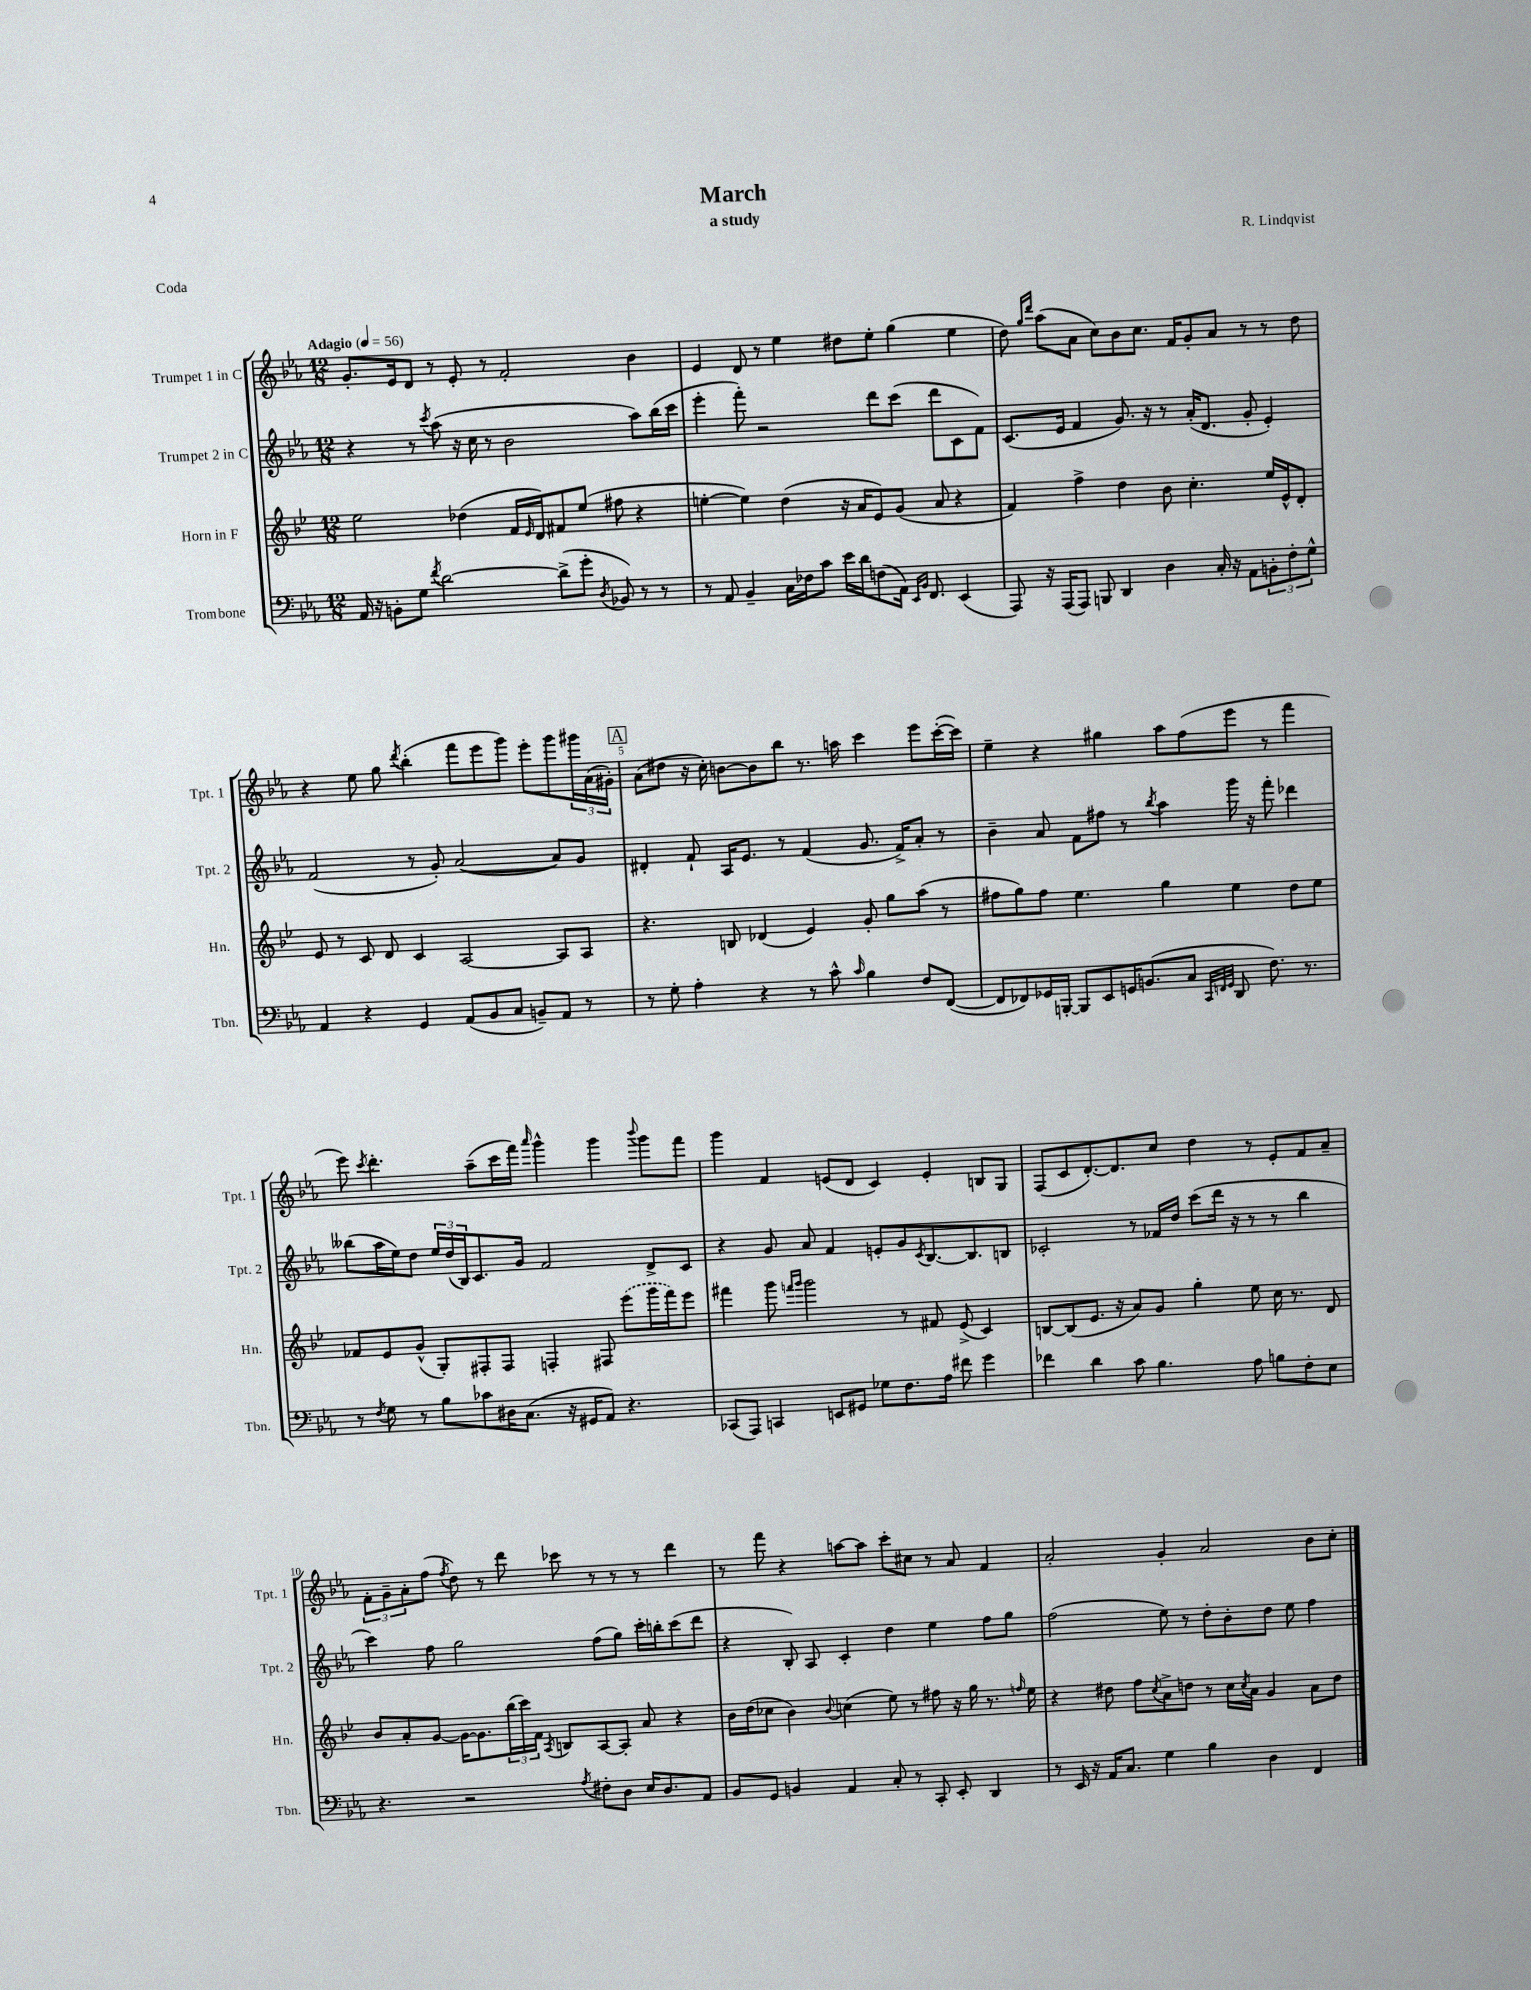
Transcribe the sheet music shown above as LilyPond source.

\header { title = "March" composer = "R. Lindqvist" subtitle = "a study" piece = "Coda" }
<<
\new StaffGroup <<
\new Staff = "s0" \with { instrumentName = "Trumpet 1 in C" shortInstrumentName = "Tpt. 1" } {
    \clef treble \key ees \major \numericTimeSignature \time 12/8 \tempo "Adagio" 4 = 56
    g'8.-. ees'16 d'8 r8 ees'8-. r8 f'2-. bes'4 |
    ees'4 d'8 r8 ees''4 dis''8 ees''8-. g''4( ees''4 |
    d''8) \grace { g''16 d'''16 } aes''8( aes'8 c''8) bes'8 c''8. f'16 g'8-. aes'8 r8 r8 d''8 |
    r4 ees''8 g''8 \acciaccatura { d'''8 } bes''4-.( f'''8 ees'''8 g'''8) ees'''8-. g'''8 \tuplet 3/2 { gis'''16 aes'16( gis'16-.) } |
    \mark \markup { \box "A" } aes'8( dis''8 r16 c''16-.) b'8~ b'8 bes''8 r8. a''16 c'''4 ees'''8 c'''16~-.( c'''16) |
    ees''4-- r4 gis''4 aes''8 f''8( ees'''8 r8 f'''4 |
    ees'''8) \acciaccatura { c'''8 } d'''4.-. aes''8--( c'''16 f'''16) \grace { aes'''16 } g'''4-^ g'''4 \appoggiatura { bes'''8 } g'''8 f'''8 |
    g'''4 f'4 e'8( d'8 c'4) e'4-. b8 g8 |
    f8( c'8 d'8.~-.) d'8. c''8 d''4 r8 ees'8-. f'8 aes'8-- |
    \tuplet 3/2 { f'8-. g'8-- aes'8-. } f''8( \acciaccatura { f''8 } d''8) r8 d'''8 ces'''8 r8 r8 r8 d'''4 |
    r8 f'''8 r4 a''8~ a''8 c'''8-. cis''8 r8 aes'8 f'4 |
    aes'2-. g'4-. aes'2 bes'8 c''8-. \bar "|." |
}
\new Staff = "s1" \with { instrumentName = "Trumpet 2 in C" shortInstrumentName = "Tpt. 2" } {
    \clef treble \key ees \major \numericTimeSignature \time 12/8
    r4 r8 \acciaccatura { c'''8 } aes''8( r16 c''16 r8 bes'2 aes''8) bes''16( c'''16 |
    ees'''4-. f'''8-.) r2 d'''8 c'''8( d'''8 c'8 f'8) |
    c'8.( ees'16 f'4 g'8.) r16 r8 aes'16-.( d'8. g'8-. ees'4-.) |
    f'2( r8 g'8-.) aes'2~( aes'8) g'8 |
    \mark \markup { \box "A" } dis'4-. f'8-! aes16 ees'8. r8 f'4( g'8. f'16->) aes'8-. r8 |
    bes'4-- aes'8 f'8 fis''8 r8 \acciaccatura { bes''8 } aes''4 g'''16 r16 f'''8-. des'''4 |
    beses''8( aes''16 ees''16) d''8 \tuplet 3/2 { ees''16 d''16( bes16) } c'8. g'16 f'2 d'8-> c'8 |
    r4 g'8 aes'8 f'4 e'8-. g'8 \acciaccatura { c'8 } bes8.~ bes8. b8 |
    ces'2-. r8 fes'16 d''16 c'''8( d'''16 r16 r8 r8 bes''4 |
    c'''4) f''8 g''2 f''8( g''8) c'''16-. b''16-. c'''8( d'''8 |
    r4 bes8-.) aes8 c'4-. d''4 ees''4 f''8 g''8 |
    f''2( ees''8) r8 d''8-. bes'8-. d''8 ees''8 f''4 \bar "|." |
}
\new Staff = "s2" \with { instrumentName = "Horn in F" shortInstrumentName = "Hn." } {
    \clef treble \key bes \major \numericTimeSignature \time 12/8
    ees''2 des''4( f'16 \grace { ees'16 } d'16) fis'8 ees''8( fis''8 r4 |
    e''4~-. e''4) d''4( r16 a'16 ees'8) g'8( a'8 r4 |
    f'4) f''4-> d''4 bes'8 c''4.-. ees''16 ees'16-^ d'8-. |
    ees'8 r8 c'8 d'8 c'4 a2~ a8 a8 |
    \mark \markup { \box "A" } r4. b8 des'4( ees'4) g'8-. g''8 a''8( r8 |
    fis''8 g''8) fis''8 ees''4. g''4 ees''4 d''8 ees''8 |
    fes'8 ees'8 g'8-^( g8-.) fis8-. fis8 f4-. fis8 \once \slurDashed ees'''8( g'''16 f'''16) ees'''8 |
    fis'''4 g'''8 \grace { f'''16 g'''16 } g'''2 r8 fis'8 ees'8->( c'4) |
    b8~ b8( ees'8. r16 a'8) g'8 g''4-. ees''8 c''16 r8. d'8 |
    bes'8 a'8-. g'8~ g'16~ g'8. \tuplet 3/2 { bes''16( c'''16) f'16 } \acciaccatura { a8 } b8 a8~ a8-. a'8 r4 |
    bes'16 d''16( ces''8 bes'4) \appoggiatura { bes'8 } c''4( ees''8) r8 fis''8 r16 g''16 r8. \grace { f''16 } ees''16 |
    r4 dis''8 f''8 \acciaccatura { c''8 } a'8-> d''8 r8 c''16 \acciaccatura { c''8 } a'16 g'4 a'8 d''8 \bar "|." |
}
\new Staff = "s3" \with { instrumentName = "Trombone" shortInstrumentName = "Tbn." } {
    \clef bass \key ees \major \numericTimeSignature \time 12/8
    aes,16 r16 b,8-. g8 \acciaccatura { f'8 } d'2~ d'8->( g'8-. \acciaccatura { d8 } bes,8) r8 r8 |
    r8 aes,8 bes,4-- c16 fes16 c'8 ees'16 d'16 f8( aes,16) \grace { ees,16 bes,16 } f,8. ees,4( |
    aes,,8) r16 aes,,16( aes,,8) b,,8 d,4 d4 c16-. r16 aes,8 \tuplet 3/2 { b,8-. f8-. g8-^ } |
    aes,4 r4 g,4 aes,8( bes,8 c8 b,8--) aes,8 r8 |
    \mark \markup { \box "A" } r8 g8-. aes4-. r4 r8 c'8-^ \grace { c'16 } bes4 f8 f,8~( |
    f,8 fes,8) ges,16 b,,16~-. b,,8 ees,8 g,16 b,8.( c8 \grace { c,32 f,32 g,32 } d,8 f8.) r8. |
    r8 \acciaccatura { f8 } g8 r8 bes8 ces'8 dis16 c8.( r16 gis,16 aes,8) r4. |
    ces,8( aes,,8) c,4 e,8 gis,8 ges8 f8. aes16 fis'8 g'4 |
    fes'4 d'4 c'8 bes4. aes8 b8 f8-. ees8 |
    r4. r2 \acciaccatura { aes8 } fis8-. d8 ees16 d8. aes,8 |
    bes,8 g,8 b,4 aes,4 c8-. r8 c,8-. ees,8-. d,4 |
    r8 ees,16 r16 aes,16 c8. g4 bes4 d4 f,4 \bar "|." |
}
>>
>>
\layout { \context { \Score \override BarNumber.break-visibility = ##(#f #t #t) barNumberVisibility = #(every-nth-bar-number-visible 5) } }
